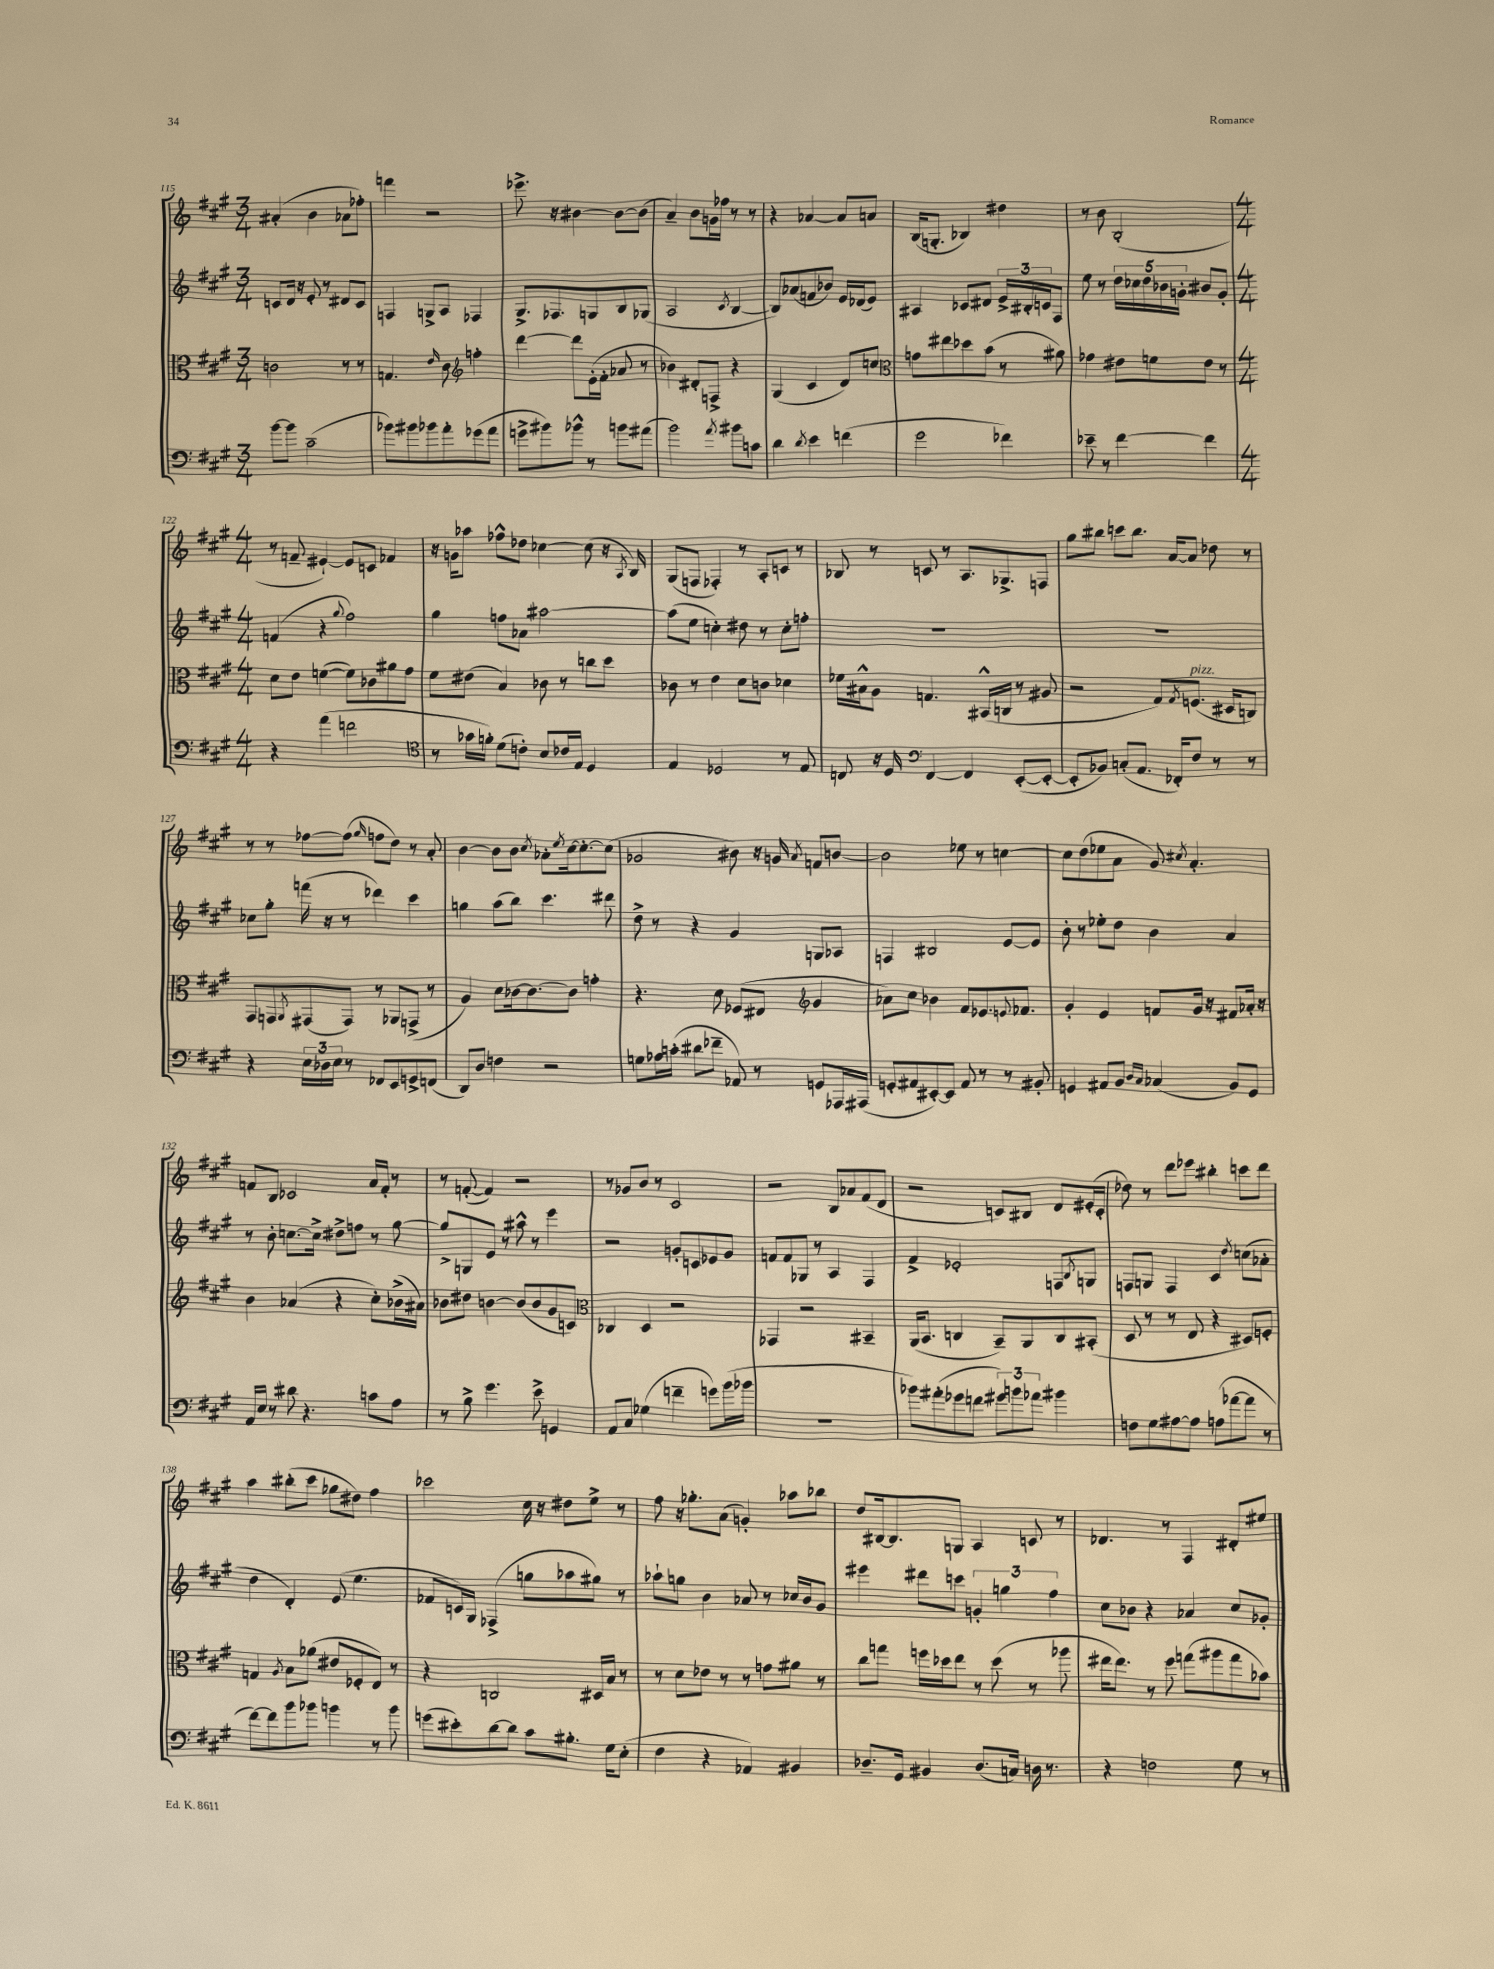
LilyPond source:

<<
\new StaffGroup <<
\new Staff = "s0" {
    \clef treble \key a \major \numericTimeSignature \time 3/4
    ais'4-.( b'4 aes'8 fes''8-.) |
    f'''4 r2 |
    ees'''8.-> r16 bis'4~ bis'8~ bis'8( |
    a'4--) b'8 g'16 fes''16 r8 r8 |
    r4 aes'4~ aes'8 a'8 |
    b16( g8.-. bes4) dis''4 |
    r8 b'8 b2-.( |
    \numericTimeSignature \time 4/4 r8 f'8-- eis'4~-!) eis'8 c'8 fes'4 |
    r16 g'16 aes''8 fes''8-^ des''8 ces''4~ ces''8( r16 \acciaccatura { a8 } b16) |
    gis8( f8 fes4-.) r8 a8-. c'8 r8 |
    bes8 r8 c'8 r8 a8. ges8.-> f8 |
    gis''8 bis''8 c'''8 bis''8. a'16~ a'8 des''8 r8 |
    r8 r8 fes''8~ fes''8( \grace { gis''16 } f''8 d''8) r8 a'8-. |
    b'4~ b'8 b'8 \acciaccatura { cis''8 } aes'8-. \acciaccatura { e''8 } cis''16~ cis''8.~-. cis''8( |
    ges'2 bis'8) r16 g'16 \acciaccatura { a'8 } f'8 b'8~ |
    b'2 ees''8 r8 c''4~ |
    c''8 d''8( ees''8 a'8 gis'8) \acciaccatura { cis''8 } a'4.-. |
    f'8 b8 ces'2 a'16 f'16-. r8 |
    r8 f'8~-.( f'4) r2 |
    r8 ges'8 b'8 r8 cis'2 |
    r2 b8 aes'8 fis'8( d'8 |
    r2 c'8) bis8 d'8 eis'16-.( c'16-. |
    des''8) r8 d'''8 ees'''8 bis''4-. c'''8 d'''8 |
    a''4 bis''8-.( cis'''8 ges''8 dis''8) fis''4 |
    ces'''2 cis''16 r16 dis''8 e''8-> r8 |
    fis''8 r16 ges''8.-. a'8( g'4-.) aes''8 bes''8 |
    d''8 bis16~ bis8. g8 a4 c'8 r8 |
    des'4. r8 fis4 dis'8-. eis''8 \bar "|." |
}
\new Staff = "s1" {
    \clef treble \key a \major \numericTimeSignature \time 3/4
    c'8 d'16 r16 e'8-. r8 dis'8 c'8 |
    f4 g8-> a8 fes4 |
    gis8.-> fes8. g8 b8 ges8( |
    a2 \acciaccatura { cis'8 } b4~ |
    b8) aes'8( f'8 bes'8) e'16 des'16( e'8) |
    ais4 ces'8 dis'8 \tuplet 3/2 { e'16-> bis16-. c'16 } fis8 |
    e''8 r8 \tuplet 5/4 { d''16 ces''16 d''16 bes'16 g'16-. } bis'8 g'8-. |
    \numericTimeSignature \time 4/4 f'4( r4 \appoggiatura { gis''8 } fis''2) |
    gis''4 f''8 aes'8 ais''2~ |
    ais''8( e''8 c''4-.) dis''8 r8 c''8-. f''8-. |
    R1 |
    R1 |
    ces''8 gis''8-. f'''16( r16 r8 des'''4) cis'''4 |
    g''4 a''8( b''8) cis'''4. dis'''8 |
    d''8-> r8 r4 gis'4 g8 aes8 |
    f4 bis2 e'8~ e'8 |
    b'8-. r8 ees''8-. d''8 b'4 a'4 |
    r8 b'8-. c''8.~ c''16-> dis''8-> f''8 r8 gis''8~ |
    gis''8-> g8 e'8 r8 ais''8-^ r8 e'''4 |
    r2 g'8-. c'8 ees'8 g'8 |
    f'8 f'8 ges8 r8 a4 fis4 |
    fis'4-> ees'2-. f8 \acciaccatura { b8 } g8 |
    f8 g8 f4 cis'4 \acciaccatura { d''8 } c''8( aes'8-. |
    d''4 d'4-.) e'8( e''4. |
    fes'8 c'16) gis16 fes4->( g''8 aes''8 gis''8) r8 |
    aes''8-! g''8 b'4 aes'8 r8 ces''16 b'16 gis'8 |
    eis'''4 dis'''8 c'''8 \tuplet 3/2 { g'4-. g''4 fis''4 } |
    cis''8 bes'8 r4 aes'4 cis''8 ges'8-. \bar "|." |
}
\new Staff = "s2" {
    \clef alto \key a \major \numericTimeSignature \time 3/4
    c'2 r8 r8 |
    g4. \grace { e'16 } cis'8 \clef treble f''4-. |
    d'''4~ d'''8 e'16-.( fis'16-. aes'8 r8 |
    bes'4) dis'8-. f8-> r4 |
    gis4( cis'4 d'8) c''8 |
    \clef alto g'8 eis''8 des''8 b'8( r8 ais'8) |
    ges'4 eis'8 f'8 eis'8 r8 |
    \numericTimeSignature \time 4/4 d'8 e'8 f'4~( f'8) ces'8 ais'8 gis'8 |
    fis'8 eis'8( b4) ces'8 r8 c''8 d''8 |
    ces'8 r8 e'4 d'8 c'8 des'4 |
    fes'16 bis16-^ a8 g4. bis,16-^( c16 r8 ais8 |
    r2 gis8) \acciaccatura { gis8 } f8.^\markup { \italic "pizz." }( dis16 c8) |
    gis,8 g,8 \acciaccatura { a,8 } gis,8( gis,8) r8 aes,8 g,8->( r8 |
    a4) d'8 ces'16~ ces'8.~ ces'8 g'4-. |
    r4. d'8 fes8( eis8 \clef treble gis'4 |
    aes'8) cis''8 bes'4 fis'8 ees'8. \appoggiatura { e'8 } fes'8. |
    gis'4-. e'4 f'8 gis'16 r16 fis'8 aes'16-. r16 |
    b'4 aes'4( r4 cis''8-.) bes'16->( ais'16) |
    bes'8 dis''8 b'4~ b'8( b'8 gis'8 c'8) |
    \clef alto ces4 d4 r2 |
    ges,4 r2 bis,4-- |
    a,16( b,8. c4 b,8--) a,8 c8 bis,8-.( |
    d8 r8 r8 e8 r4 dis8) f8-. |
    g4 \acciaccatura { a8 } b8 aes'8( eis'8 fes8-. e8) r8 |
    r4 c2 dis16 b16 r8 |
    r8 d'8 ees'8 r8 r8 g'8 ais'8 r8 |
    cis''8 g''8 f''16 des''16 e''8 r8 des''8( r8 aes''8 |
    eis''16 eis''8.) r8 fis''8 g''8( ais''8 g''8 bes'8) \bar "|." |
}
\new Staff = "s3" {
    \clef bass \key a \major \numericTimeSignature \time 3/4
    b'8~ b'8 cis'2--( |
    bes'8) bis'8 bes'8 a'8-. ges'8( a'8 |
    g'8-> bis'8) bes'8-^ r8 b'8 ais'8( |
    b'2) \acciaccatura { a'8 } bis'8 c'8 |
    d'4 \acciaccatura { d'8 } e'4 f'4( |
    gis'2 fes'4) |
    ees'8-- r8 fis'4~ fis'4 |
    \numericTimeSignature \time 4/4 r4 a'4( f'2 |
    \clef tenor r8 ges'16 f'16-.) d'8( c'8-.) b8 ces'16 e16 d4 |
    e4 des2 r8 e8 |
    c8 r16 d16 \clef bass fis,4~ fis,4 e,8~-.( e,8~-. |
    e,8-. bes,8) c8-.( a,8. fes,16-.) fis8 r8 r8 |
    r4 \tuplet 3/2 { e16 des16 e16 } r8 fes,8 e,8 g,8-> f,8( |
    d,8) d8 f4 r2 |
    g8 aes16 c'16-.( dis'8 fes'8-- aes,8) r8 g,8 aes,,16 ais,,16( |
    g,8-. ais,8 eis,8~-.) eis,8 ais,8 r8 r8 bis,8-. |
    g,4 ais,8 b,8 \grace { d16 cis16 } ces4( b,8) g,8 |
    a,16 e16 r8 dis'8 r4. c'8 a8 |
    r8 b8-> gis'4. e'8-> g,4 |
    a,8 cis8 ges4( f'4-- g'8) b'16( bes'16 |
    R1 |
    bes'8) ais'8-.( ges'8 f'8 \tuplet 3/2 { gis'8) b'8 aes'8 } bis'4 |
    f8 gis8 ais8~ ais8 a8( aes'8~ aes'8 r8 |
    fis'8~) fis'8 b'8 bes'8 b'4 r8 b'8 |
    g'8( eis'8-.) d'8~ d'8 cis'8 bis8.-. gis16 e8-.( |
    fis4 r4 aes,4) bis,4 |
    des8.-- gis,16 bis,4 des8.( c16) d16 r8. |
    r4 f2 gis8 r8 \bar "|." |
}
>>
>>
\layout { \context { \Score currentBarNumber = #115 } }
